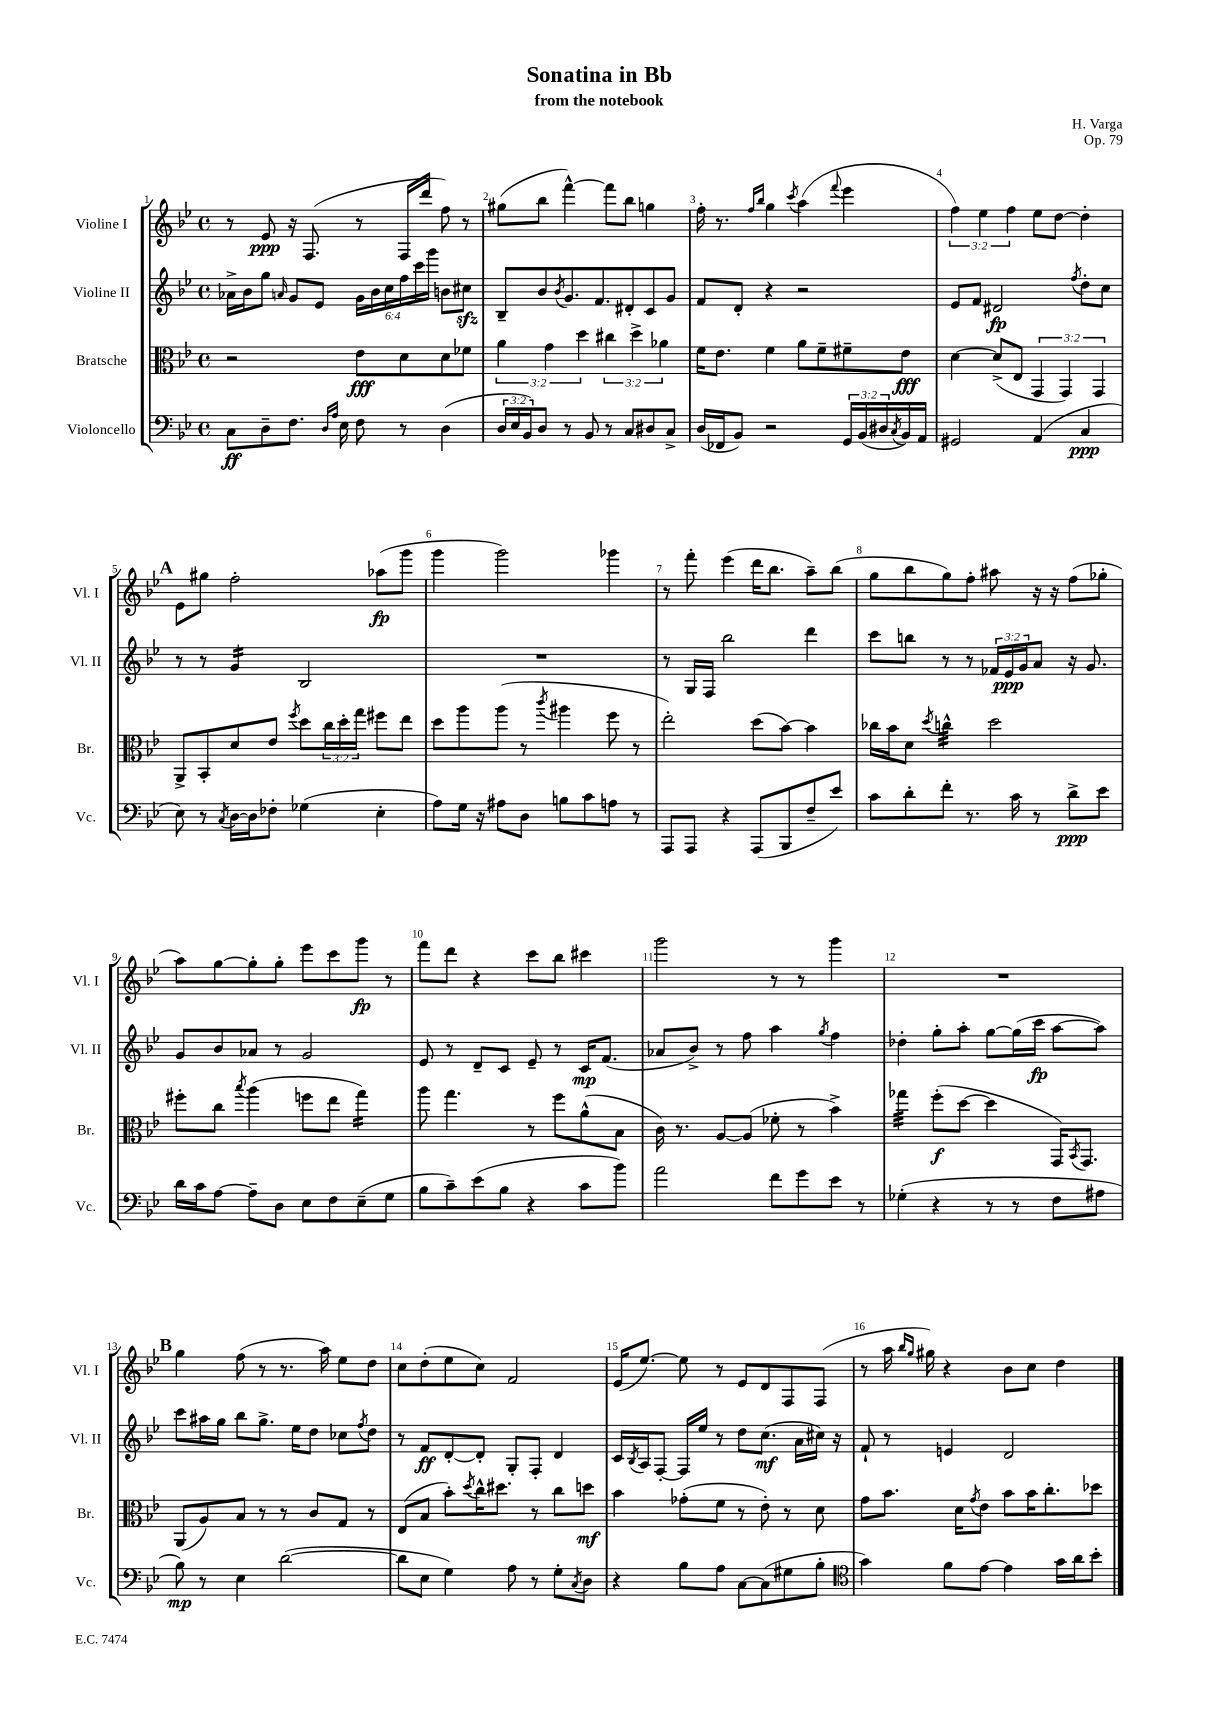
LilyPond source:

\header { title = "Sonatina in Bb" composer = "H. Varga" subtitle = "from the notebook" opus = "Op. 79" }
<<
\new StaffGroup <<
\new Staff = "s0" \with { instrumentName = "Violine I" shortInstrumentName = "Vl. I" } {
    \clef treble \key bes \major \defaultTimeSignature \time 4/4 \override Staff.TupletNumber.text = #tuplet-number::calc-fraction-text
    r8 ees'8\ppp r16 f8.( r8 f16 d'''16 f''8) r8 |
    gis''8( bes''8 f'''4~-^) f'''8 bes''8 g''4 |
    f''16-. r8. \grace { f''16 bes''16 } g''4 \acciaccatura { c'''8 } a''4( \appoggiatura { f'''8 } ees'''4 |
    \tuplet 3/2 { f''4) ees''4 f''4 } ees''8 d''8~ d''4-. |
    \mark \markup { \bold "A" } ees'8 gis''8 f''2-. aes''8\fp( g'''8 |
    g'''4 g'''2) ges'''4 |
    r8 f'''8-. ees'''4( d'''16 bes''8. a''8--) bes''8( |
    g''8 bes''8 g''8) f''8-. ais''8 r16 r16 f''8( ges''8-. |
    a''8) g''8~ g''8-. g''8-. ees'''8 c'''8 g'''8\fp r8 |
    f'''8 d'''8 r4 c'''8 bes''8 cis'''4 |
    g'''2 r8 r8 g'''4 |
    R1 |
    \mark \markup { \bold "B" } g''4 f''8( r8 r8. a''16) ees''8 d''8 |
    c''8 d''8-.( ees''8 c''8) f'2 |
    ees'16( ees''8.~) ees''8 r8 ees'8 d'8 f8 f8( |
    r8 a''16 \grace { bes''16 g''16 } gis''16) r4 bes'8 c''8 d''4 \bar "|." |
}
\new Staff = "s1" \with { instrumentName = "Violine II" shortInstrumentName = "Vl. II" } {
    \clef treble \key bes \major \defaultTimeSignature \time 4/4 \override Staff.TupletNumber.text = #tuplet-number::calc-fraction-text
    aes'16-> bes'16 g''8 \grace { a'16 } g'8 ees'8 \tuplet 6/4 { g'16 bes'16 c''16 f''16 c'''16 g'''16 } b'8 cis''8\sfz |
    bes8-- bes'8 \acciaccatura { bes'8 } g'8. f'8. dis'8-. c'8 g'8 |
    f'8 d'8-. r4 r2 |
    ees'8 f'8 dis'2\fp \acciaccatura { f''8 } d''8-. c''8 |
    \mark \markup { \bold "A" } r8 r8 g'4:16 bes2 |
    R1 |
    r8 g16 f16 bes''2 d'''4 |
    c'''8 b''8 r8 r8 \tuplet 3/2 { fes'16 ees'16\ppp g'16 } a'8 r16 g'8. |
    g'8 bes'8 aes'8 r8 g'2 |
    ees'8 r8 d'8-- c'8 ees'8-- r8 c'16\mp f'8.( |
    aes'8 bes'8->) r8 f''8 a''4 \acciaccatura { g''8 } f''4 |
    des''4-. g''8-. a''8-. g''8~ g''16( c'''16\fp a''8~ a''8) |
    \mark \markup { \bold "B" } c'''8 ais''16 g''16 bes''8 g''8.-> ees''16 d''8 ces''8 \acciaccatura { f''8 } d''8 |
    r8 f'8\ff d'8~-. d'8-. g8-. f8-. d'4 |
    c'16 \acciaccatura { bes8 } a16 f8~-. f16 ees''16 r8 d''8 c''8.\mf( a'16 cis''16) r16 |
    f'8-! r8 e'4 d'2 \bar "|." |
}
\new Staff = "s2" \with { instrumentName = "Bratsche" shortInstrumentName = "Br." } {
    \clef alto \key bes \major \defaultTimeSignature \time 4/4 \override Staff.TupletNumber.text = #tuplet-number::calc-fraction-text
    r2 ees'8\fff d'8 d'8 fes'8 |
    \tuplet 3/2 { a'4 g'4 d''4 } \tuplet 3/2 { cis''4 d''4-> aes'4 } |
    f'16 ees'8. f'4 a'8 f'8-- fis'8-- ees'8\fff |
    d'4~ d'8->( ees8 \tuplet 3/2 { g,4 g,4) g,4 } |
    \mark \markup { \bold "A" } a,8-> bes,8-. d'8 ees'8 \acciaccatura { f''8 } d''8 \tuplet 3/2 { c''16 d''16-. g''16 } fis''8 ees''8 |
    d''8 a''8 a''8( r8 \acciaccatura { c'''8 } ais''4 f''8 r8 |
    ees''2-.) d''8( bes'8~) bes'4 |
    ces''16 bes'16 d'8 \acciaccatura { d''8 } c''4:32-^ d''2 |
    fis''8-. c''8 \acciaccatura { bes''8 } a''4( f''8 ees''8 g''4:16) |
    a''8 g''4. r8 f''8 a'8-^( bes8 |
    c'16) r8. a8~ a8( fes'8-. r8 bes'4->) |
    ges''4:32 f''8-.\f( d''8~ d''4 g,16) \acciaccatura { bes,8 } g,8. |
    \mark \markup { \bold "B" } a,8( a8) bes8 r8 r8 c'8 g8 r8 |
    ees8( bes8 bes'8-.) \acciaccatura { d''8 } c''16-^ dis''8. r8 c''8 d''8\mf |
    bes'4 ges'8-.( f'8 r8 ees'8-.) r8 d'8 |
    g'8 bes'8. d'16 \acciaccatura { g'8 } ees'8 bes'8 bes'16 c''8.-. des''8 \bar "|." |
}
\new Staff = "s3" \with { instrumentName = "Violoncello" shortInstrumentName = "Vc." } {
    \clef bass \key bes \major \defaultTimeSignature \time 4/4 \override Staff.TupletNumber.text = #tuplet-number::calc-fraction-text
    c8\ff d8-- f8. \grace { d16 a16 } ees16 f8 r8 d4( |
    \tuplet 3/2 { d16 ees16 bes,16) } d8 r8 bes,8 r8 c8 dis8 c8-> |
    d16( fes,16 bes,8) r2 \tuplet 3/2 { g,16 bes,16( dis16 } \acciaccatura { c8 } bes,16) a,16 |
    gis,2 a,4( c4\ppp |
    \mark \markup { \bold "A" } ees8) r8 \acciaccatura { c8 } d16~ d16 fes8-. ges4( ees4-. |
    a8) g16 r16 ais8 d8 b8 c'8 a8 r8 |
    a,,8 a,,8 r4 a,,8( bes,,8 f8-- ees'8) |
    c'8 d'8-. f'8-. r8. c'16 r8 d'8->\ppp ees'8 |
    d'16 c'16 a8~ a8-- d8 ees8 f8 ees8--( g8 |
    bes8 c'8--) ees'8( bes8 r4 c'8 bes'8) |
    a'2 f'8 g'8 ees'8 r8 |
    ges4-.( r4 r8 r8 f8 ais8 |
    \mark \markup { \bold "B" } bes8\mp) r8 ees4 d'2~( |
    d'8 ees8 g4) a8 r8 g8-. \acciaccatura { c8 } d8 |
    r4 bes8 a8 c8~ c8( gis8 bes8-. |
    \clef tenor g'4) f'8 ees'8~ ees'4 g'16 a'16 bes'8-. \bar "|." |
}
>>
>>
\layout { \context { \Score \override BarNumber.break-visibility = ##(#f #t #t) barNumberVisibility = #all-bar-numbers-visible } }
